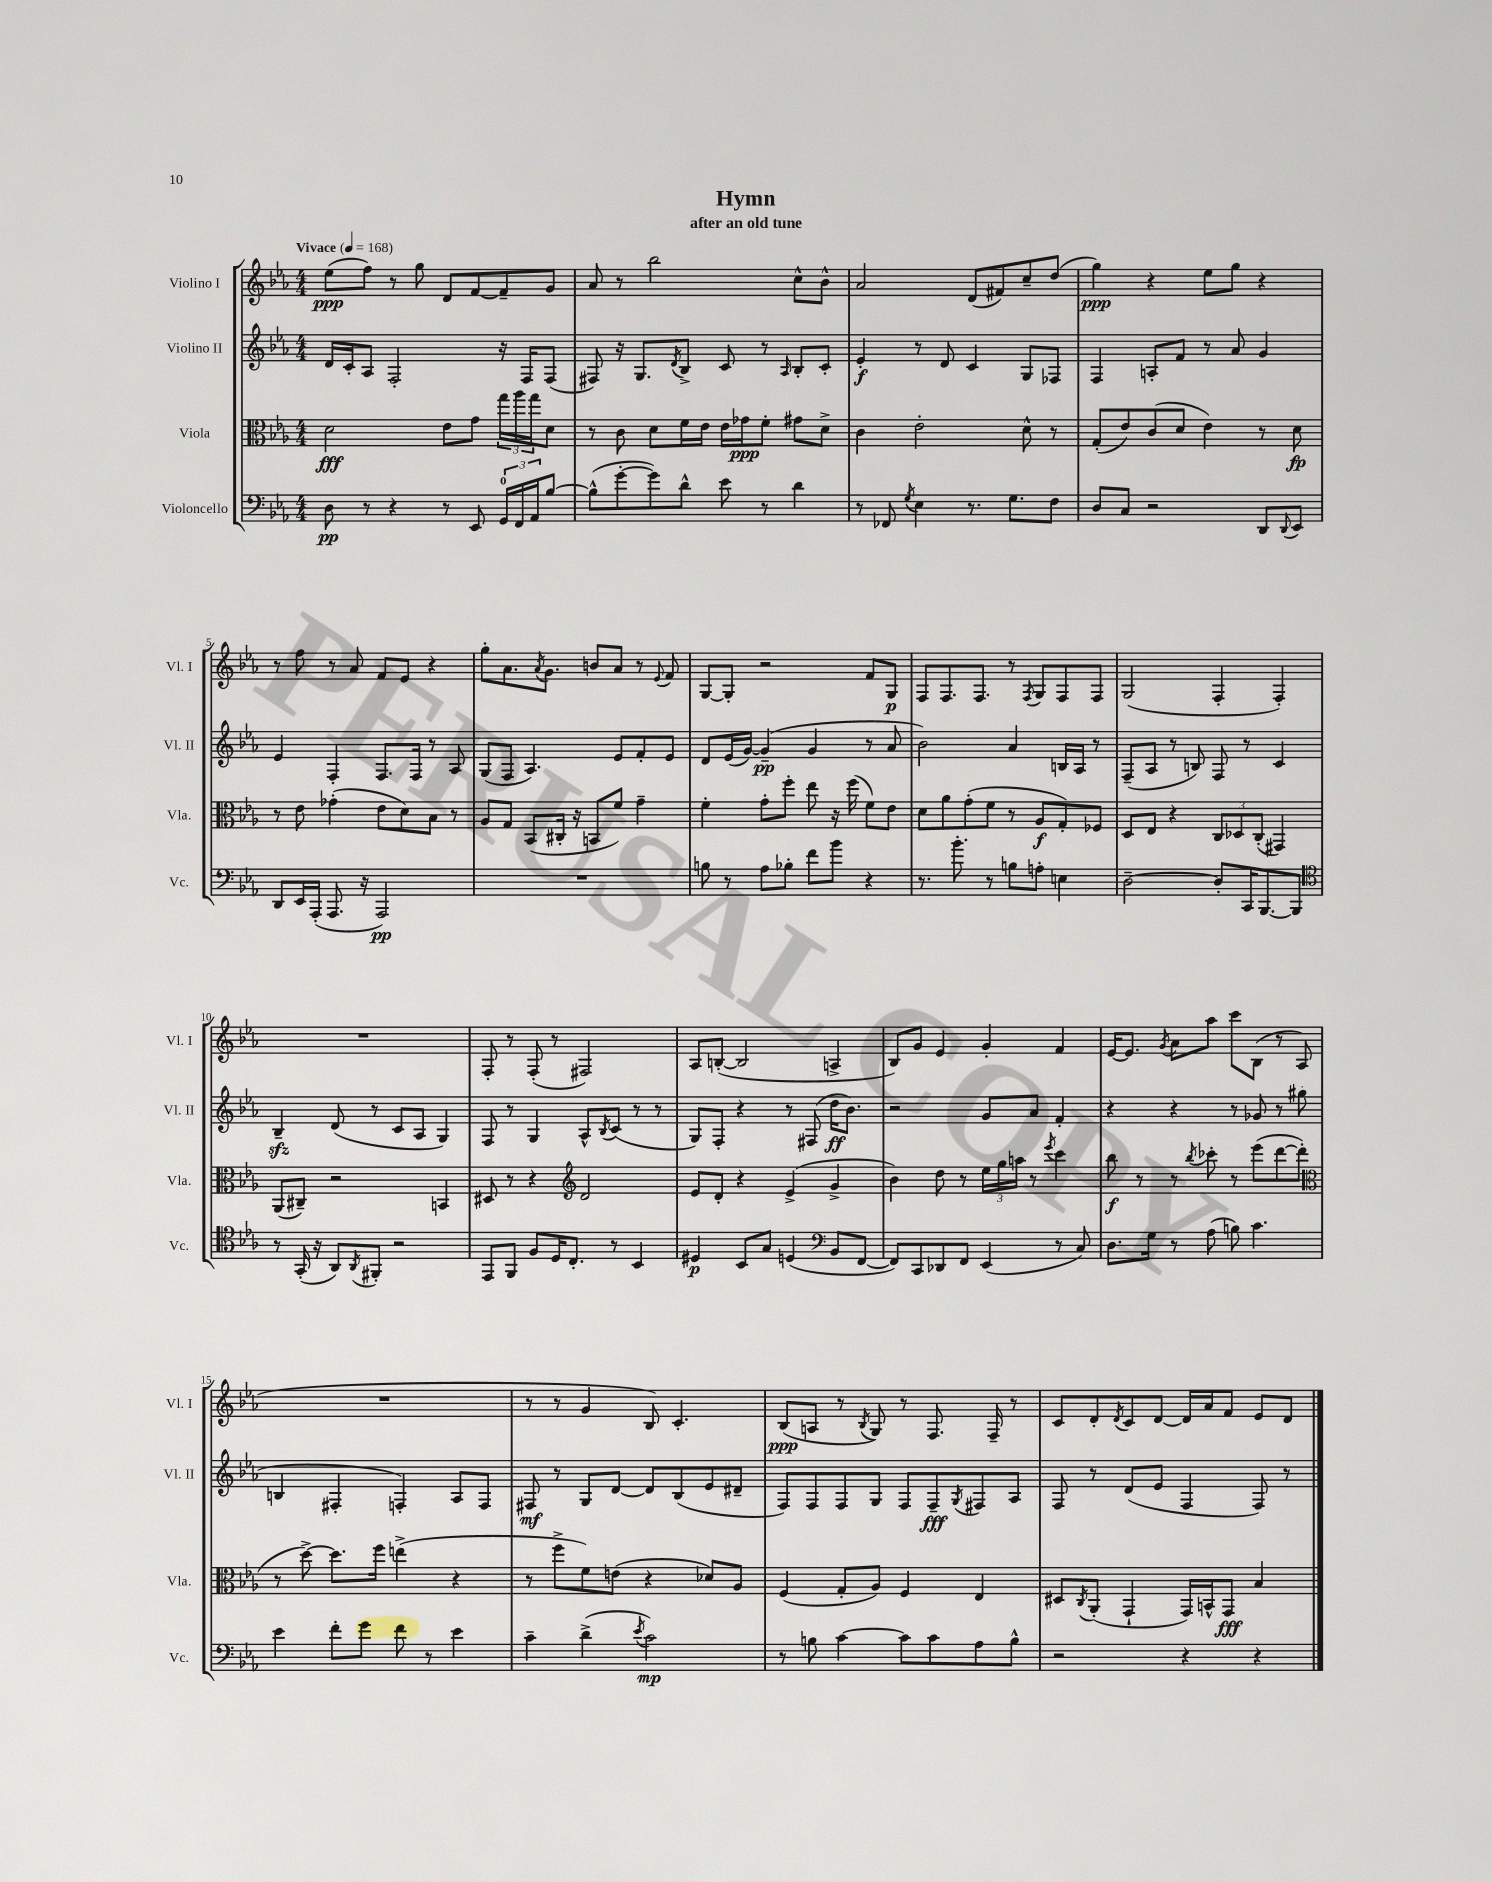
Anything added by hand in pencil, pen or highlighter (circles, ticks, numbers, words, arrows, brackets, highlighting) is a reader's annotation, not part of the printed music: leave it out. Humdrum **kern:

**kern	**kern	**kern	**kern
*staff4	*staff3	*staff2	*staff1
*clefF4	*clefC3	*clefG2	*clefG2
*k[b-e-a-]	*k[b-e-a-]	*k[b-e-a-]	*k[b-e-a-]
*M4/4	*M4/4	*M4/4	*M4/4
*MM168	*MM168	*MM168	*MM168
8D\	2d\	16d/LL	(8ee-\L
.	.	16c'/J	.
8r	.	8A-/J	8ff\J)
4r	.	2F'/	8r
.	.	.	8gg\
8r	8e-\L	.	8d/L
8EE-/	8g\J	.	[8f/
24GG/LL	24gg\LL	16r	8f~/]
24FF/	24aa-\	.	.
.	.	16F/LK	.
24AA-/J	24gg\J	.	.
[8B-/J	8d\J	(8F/J	8g/J
=	=	=	=
(8B-^^\]L	8r	8F#/)	8a-/
[8g'\	8c\	16r	8r
.	.	8.G/L	.
8g\])	8d\L	.	2bb-\
.	.	8qd/	.
8d^^\J	16f\L	8B-^/J	.
.	16e-\JJ	.	.
8e-\	16e-\LL	8c/	.
.	16g-\J	.	.
8r	8f'\J	8r	.
.	.	16qqA-/	.
4d\	8g#\L	8B-'/L	8cc^^\L
.	8d^\J	8c'/J	8b-^^\J
=	=	=	=
8r	4c\	4e-'/	2a-/
8FF-/	.	.	.
8qG/	.	.	.
4E-\	2e-'\	8r	.
.	.	8d/	.
8.r	.	4c/	(8d/L
.	.	.	8f#/)
8.G\L	.	.	.
.	8d^^\	8G/L	8cc~/
8F\J	8r	8F-/J	(8dd/J
=	=	=	=
8D/L	(8G'/L	4F/	4gg\)
8C/J	8e-/)	.	.
2r	(8c/	8A'/L	4r
.	8d/J	8f/J	.
.	4e-\)	8r	8ee-\L
.	.	8a-/	8gg\J
8DD/L	8r	4g/	4r
8qqDD/	.	.	.
8EE-/J	8d\	.	.
=	=	=	=
8DD/L	8r	4e-/	8r
16EE-/L	8e-\	.	8ff\
(16AAA-'/JJ	.	.	.
8.AAA-/	(4g-'\	4F'/	8r
.	.	.	8a-/
16r	.	.	.
2AAA-/)	8e-\L	8.F/L	8f/L
.	8d\)	.	8e-/J
.	.	16F/Jk	.
.	8B-\J	8r	4r
.	8r	8A-/	.
=	=	=	=
1r	8A-/L	(8G/L	8gg'\L
.	8G/J	8F/J	8.a-\
.	(8BB-/L	4.A-/)	.
.	.	.	8qa-/
.	.	.	8.g\J
.	16C#'/Jk	.	.
.	16r	.	.
.	8BB/L	.	8b/L
.	8f/J)	8e-/L	8a-/J
.	4g~\	8f'/	8r
.	.	.	8qqe-/
.	.	8e-/J	8f/
=	=	=	=
8B\	4f'\	8d/L	[8G/L
8r	.	(16e-/L	8G'/]J
.	.	[16g/JJ)	.
8A-\L	8g'\L	(4g~/]	2r
8B-'\J	8ff'\J	.	.
8f\L	8ee-\	4g/	.
8b-\J	16r	.	.
.	(16ff\	.	.
4r	8f\L)	8r	8f/L
.	8e-\J	8a-/	8G/J
=	=	=	=
8.r	8d\L	2b-\)	8F/L
.	8a-\	.	8.F/
8.b-'\	.	.	.
.	(8g'\	.	.
.	.	.	8.F/J
8r	8f\J	.	.
8B\L	8r	4a-/	8r
.	.	.	8qF/
8A'\J	8A-/L	.	8G/L
4E\	8G'/)	16B/LL	8F/
.	.	16A-/JJ	.
.	8F-/J	8r	8F/J
=	=	=	=
[2D~\	8D/L	(8F~/L	(2G/
.	8E-/J	8A-/J	.
.	4r	8r	.
.	.	8B/)	.
8D'/]L	12C/L	8F/	4F'/
.	12D-/	.	.
16CC/K	.	8r	.
.	(12C'/J	.	.
[8.BBB-/	.	.	.
.	4GG#/)	4c/	4F'/)
8BBB-/]J	.	.	.
=	=	=	=
*clefC4	*	*	*
8r	(8AA-/L	4B-~/	1r
(16GG'/	8C#~/J)	.	.
16r	.	.	.
8AA-/L)	2r	(8d/	.
8qAA-/	.	.	.
8FF#'/J	.	8r	.
2r	.	8c/L	.
.	.	8A-/J	.
.	4BB/	4G/)	.
=	=	=	=
8EE-/L	8D#/	8F/	8F'/
8FF/J	8r	8r	8r
8F/L	4r	4G/	(8F'/
16D/K	.	.	8r
8.C'/J	.	.	.
*	*clefG2	*	*
.	2d/	8A-^^/L	2F#/)
.	.	8qB-/	.
8r	.	(8c/J	.
4BB-/	.	8r	.
.	.	8r	.
=	=	=	=
4D#/	8e-/L	8G/L)	8A-/L
.	8d'/J	8F'/J	([8B'/J
8BB-/L	4r	4r	2B/]
8G/J	.	.	.
(4D/	(4e-^/	8r	.
.	.	(8F#/	.
*clefF4	*	*	*
8BB-/L	4g^/	16dd\LK	4A^/
.	.	8.b-\J)	.
[8FF/J	.	.	.
=	=	=	=
8FF/]L)	4b-\)	2r	8B-/L)
8CC/	.	.	8g/J
8DD-/	8dd\	.	4e-/
8FF/J	8r	.	.
(4EE-/	24ee-\LL	8g/L	4g'/
.	24gg\	.	.
.	24aa\JJ	.	.
.	8r	8a-/J	.
.	8qeee-/	.	.
8r	4ccc\	4f'/	4f/
8C/)	.	.	.
=	=	=	=
8.D\L	8bb-\	4r	[16e-/LK
.	.	.	8.e-/]J
.	8r	.	.
16G\Jk	.	.	.
.	.	.	8qg/
8r	8r	4r	8a-\L
.	8qbb-/	.	.
(8A-\	8ccc-'\	.	8aa-\J
8B\)	8r	8r	8ccc\L
4.c\	(8eee-\L	8g-/	(8B-\J
.	[8ddd\	8r	8r
.	8ddd'\]J	(8gg#\	8A-/
=	=	=	=
*	*clefC3	*	*
4e-\	8r	4B/	1r
.	[8dd^\)	.	.
8f'\L	8.dd\]L	4F#'/	.
8g\J	.	.	.
.	16ff\Jk	.	.
8f\	(4ee^\	4F'/)	.
8r	.	.	.
4e-\	4r	8A-/L	.
.	.	8F/J	.
=	=	=	=
4c~\	8r	8F#/	8r
.	8ff^\L	8r	8r
(4d^\	8f\)	8G/L	4g/
.	(8e\J	[8d/J	.
8qe-/	.	.	.
2c\)	4r	8d/]L	8B-/)
.	.	(8B-/	4.c'/
.	8d-/L)	8e-/	.
.	8A-/J	8d#~/J	.
=	=	=	=
8r	(4F/	8F/L)	(8B-/L
8B\	.	8F/	8A/J
[4c\	8G'/L	8F/	8r
.	.	.	8qB-/
.	8A-/J)	8G/J	8G/)
8c\]L	4F/	8F/L	8r
8c\	.	8F~/	8.F/
.	.	8qG/	.
8A-\	4E-/	8F#/	.
.	.	.	16F~/
8B^^\J	.	8A-/J	8r
=	=	=	=
2r	8D#/L	8F/	8c/L
.	8qC/	.	.
.	(8AA-'/J	8r	8d'/
.	.	.	8qd/
.	4GG`/	(8d/L	8c/
.	.	8e-/J	[8d/J
4r	16GG/LL)	4F/	16d/]LL
.	16BB^^/J	.	16a-/J
.	8GG/J	.	8f/J
4r	4B-/	8F/)	8e-/L
.	.	8r	8d/J
==	==	==	==
*-	*-	*-	*-
